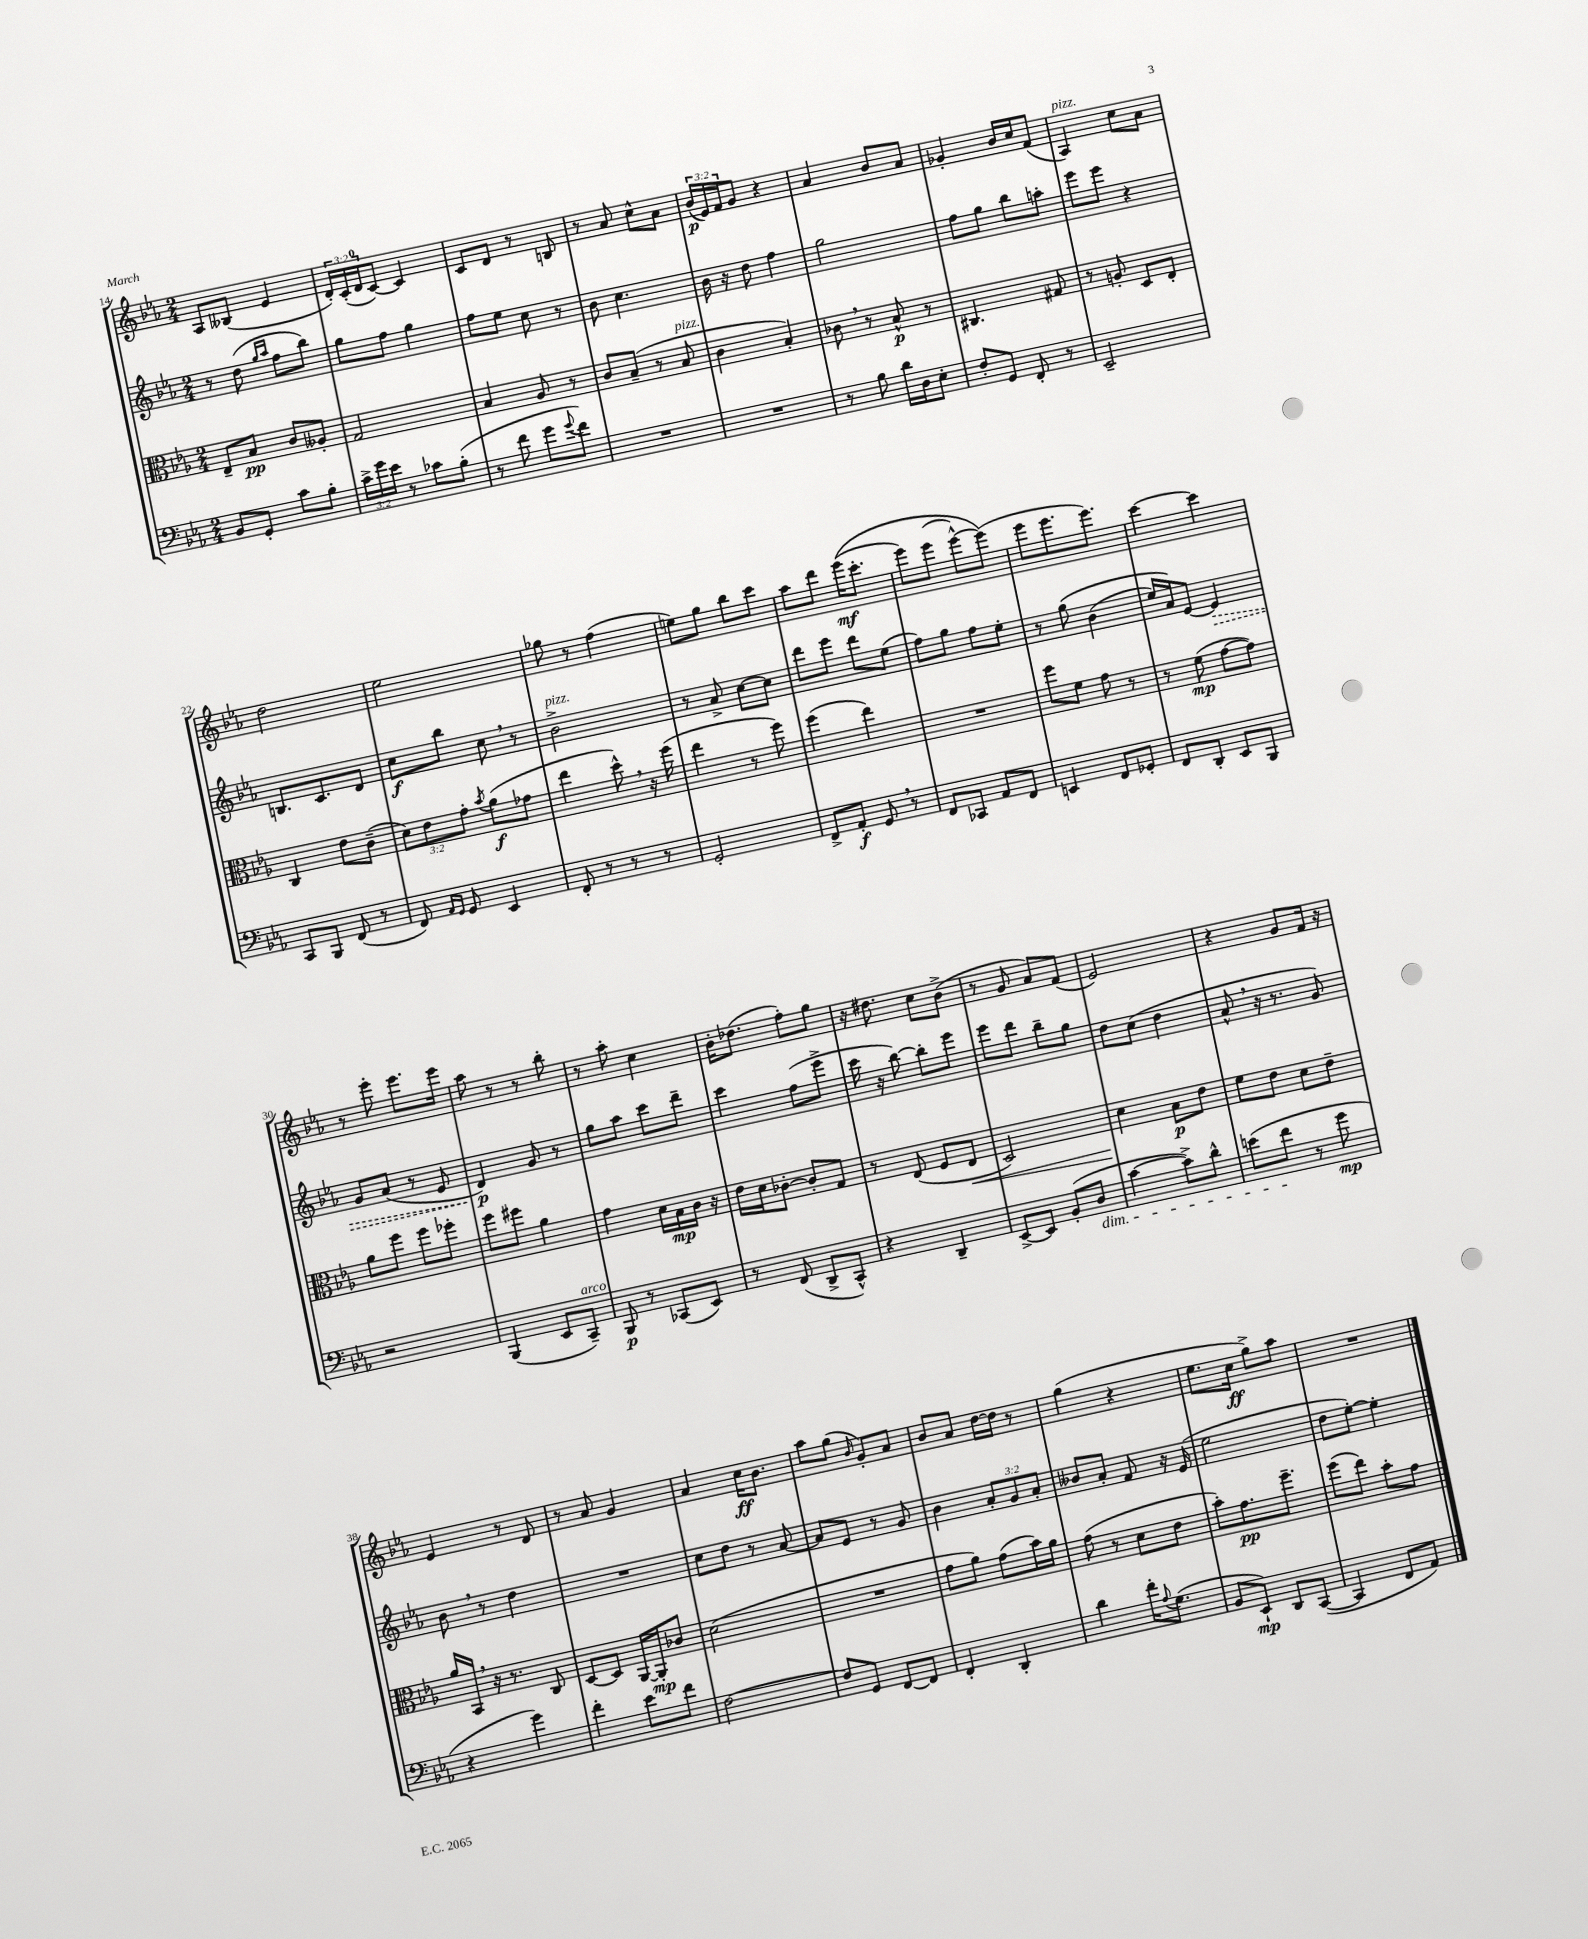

**kern	**dynam	**kern	**dynam	**kern	**dynam	**kern	**dynam
*part4	*part4	*part3	*part3	*part2	*part2	*part1	*part1
*staff4	*staff4	*staff3	*staff3	*staff2	*staff2	*staff1	*staff1
*clefF4	*	*clefC3	*	*clefG2	*	*clefG2	*
*k[b-e-a-]	*	*k[b-e-a-]	*	*k[b-e-a-]	*	*k[b-e-a-]	*
*M2/4	*	*M2/4	*	*M2/4	*	*M2/4	*
=14	=14	=14	=14	=14	=14	=14	=14
8BB-/L	.	8E-~/L	.	8r	.	8A-/L	.
8GG'/J	.	8B-/J	pp	(8dd\	.	(8B--X/J	.
.	.	.	.	16qqgg/LL	.	.	.
.	.	.	.	16qqaa-/JJ	.	.	.
8c\L	.	8c/L	.	8ff\L	.	4e-/	.
8B-'\J	.	8A--X'/J	.	8bb-\J)	.	.	.
=15	=15	=15	=15	=15	=15	=15	=15
24c^\LL	.	2G/	.	8gg\L	.	24d'/LL)	.
24g\	.	.	.	.	.	(24c'/	.
24e-\JJ	.	.	.	.	.	24d/J	.
8r	.	.	.	8ff\J	.	[8c/J)	.
8c-X\L	.	.	.	4gg\	.	4c/]	.
(8B-'\J	.	.	.	.	.	.	.
=16	=16	=16	=16	=16	=16	=16	=16
8r	.	4B-/	.	8ff\L	.	8c/L	.
8f\	.	.	.	8ee-\J	.	8d/J	.
8g\L	.	8A-/	.	8cc\	.	8r	.
8qqg/	.	.	.	.	.	.	.
8f\J)	.	8r	.	8r	.	8Bn/	.
=17	=17	=17	=17	=17	=17	=17	=17
2r	.	8c/L	.	8b-\	.	8r	.
.	.	(8B-~/J	.	4.cc\	.	8a-/	.
.	.	8r	.	.	.	8cc^^\L	.
!	!	!LO:TX:a:i:t=pizz.	!	!	!	!	!
.	.	8B-/	.	.	.	8a-\J	.
=18	=18	=18	=18	=18	=18	=18	=18
2r	.	4c\	.	16b-\	.	(24b-/LL	p
.	.	.	.	.	.	24e-/)	.
.	.	.	.	16r	.	.	.
.	.	.	.	.	.	24f/J	.
.	.	.	.	8dd\	.	8g/J	.
.	.	4B-'/)	.	4ff\	.	4r	.
=19	=19	=19	=19	=19	=19	=19	=19
8r	.	8c-X,\	.	2gg\	.	4a-/	.
8B-\	.	8r	.	.	.	.	.
16d\LL	.	8B-^^/	p	.	.	8b-/L	.
16D\J	.	.	.	.	.	.	.
8E-'\J	.	8r	.	.	.	8a-/J	.
=20	=20	=20	=20	=20	=20	=20	=20
8F'/L	.	4.C#X/	.	8ff\L	.	4g-X'/	.
8GG/J	.	.	.	8gg\J	.	.	.
8FF'/	.	.	.	8bb-\L	.	16b-/LL	.
.	.	.	.	.	.	16cc/J	.
8r	.	8G#X/	.	8aan'\J	.	(8f/J	.
=21	=21	=21	=21	=21	=21	=21	=21
!	!	!	!	!	!	!LO:TX:a:i:t=pizz.	!
2EE-~/	.	8r	.	8eee-\L	.	4A-/)	.
.	.	8An'/	.	8eee-\J	.	.	.
.	.	8D/L	.	4r	.	8cc\L	.
.	.	8E-'/J	.	.	.	8a-\J	.
!!LO:LB:g=z
=22	=22	=22	=22	=22	=22	=22	=22
8CC/L	.	4C/	.	8.Bn/L	.	2dd\	.
8BBB-/J	.	.	.	.	.	.	.
.	.	.	.	8.c/	.	.	.
(8FF/	.	8e-\L	.	.	.	.	.
8r	.	(8c~\J	.	8d/J	.	.	.
=23	=23	=23	=23	=23	=23	=23	=23
8FF/)	.	12d\L)	.	8cc\L	f	2ee-\	.
.	.	12e-\	.	.	.	.	.
16qqAA-/LL	.	.	.	.	.	.	.
16qqGG/JJ	.	.	.	.	.	.	.
8GG/	.	.	.	8bb-\J	.	.	.
.	.	12g'\J	.	.	.	.	.
.	.	8qb-/	.	.	.	.	.
4EE-/	.	(8a-\L	f	8cc,\	.	.	.
.	.	8g-X\J	.	8r	.	.	.
=24	=24	=24	=24	=24	=24	=24	=24
!	!	!	!	!LO:TX:a:i:t=pizz.	!	!	!
8FF'/	.	4ee-\	.	2b-^\	.	8gg-X\	.
8r	.	.	.	.	.	8r	.
8r	.	8dd^^,\)	.	.	.	(4ff\	.
8r	.	16r	.	.	.	.	.
.	.	(16ff\	.	.	.	.	.
=25	=25	=25	=25	=25	=25	=25	=25
2GG'/	.	4ee-\	.	8r	.	8een\L)	.
.	.	.	.	8a-^/	.	8gg\J	.
.	.	8r	.	[8cc\L	.	8bb-\L	.
.	.	8ff\)	.	8cc\J]	.	8ccc\J	.
=26	=26	=26	=26	=26	=26	=26	=26
8FF^/L	.	(4ff\	.	8ddd\L	.	8aa-\L	.
8AA-'/J	f	.	.	8eee-\J	.	8ddd\J	.
8GG,/	.	4ee-\)	.	8ddd\L	.	((16eee-\KL	mf
.	.	.	.	.	.	8.ccc'\J	.
8r	.	.	.	(8ee-\J	.	.	.
=27	=27	=27	=27	=27	=27	=27	=27
8FF/L	.	2r	.	8ff\L)	.	8eee-\L)	.
8CC-X/J	.	.	.	8gg\J	.	(8eee-\J	.
8AA-/L	.	.	.	8ff\L	.	[8eee-^^\L)	.
8FF/J	.	.	.	8ee-'\J	.	(8eee-\J])	.
=28	=28	=28	=28	=28	=28	=28	=28
4EEn/	.	8ff\L	.	8r	.	8eee-\L	.
.	.	8f\J	.	(8gg\	.	8.eee-\	.
8FF/L	.	8g\	.	(4b-\	.	.	.
.	.	.	.	.	.	8.eee-\J)	.
8GG-X'/J	.	8r	.	.	.	.	.
=29	=29	=29	=29	=29	=29	=29	=29
8FF/L	.	8r	.	16ee-/LL)	.	[4ccc\	.
.	.	.	.	16a-/J)	.	.	.
8DD'/J	.	(8f\	mp	[8e-/J	.	.	.
!	!	!	!	!	!LO:HP:b	!	!
8EE-/L	.	[8g\L	.	4e-/]	>	4ccc\]	.
8BBB-/J	.	8g\J])	.	.	.	.	.
!!LO:LB:g=z
=30	=30	=30	=30	=30	=30	=30	=30
2r	.	8a-\L	.	8g/L	.	8r	.
.	.	8ff\J	.	(8a-/J	.	8eee-'\	.
.	.	8ff\L	.	8r	.	8.eee-\L	.
.	.	8ff-X'\J	.	8e-/	.	.	.
.	.	.	.	.	.	16eee-\Jk	.
=31	=31	=31	=31	=31	=31	=31	=31
(4BBB-/	.	8ff\L	.	4d/)	p	8aa-\	.
.	.	8ff#X\J	.	.	.	8r	.
8EE-/L	.	4a-\	.	8g/	]	8r	.
!LO:TX:a:i:t=arco	!	!	!	!	!	!	!
8CC~/J)	.	.	.	8r	.	8bb-'\	.
=32	=32	=32	=32	=32	=32	=32	=32
8BBB-/	p	4g\	.	8gg\L	.	8r	.
8r	.	.	.	8aa-\J	.	8aa-'\	.
(8CC-X/L	.	16d\LL	.	8ccc\L	.	4cc\	.
.	.	16B-\	mp	.	.	.	.
8EE-/J)	.	16c\JJ	.	8ddd~\J	.	.	.
.	.	16r	.	.	.	.	.
=33	=33	=33	=33	=33	=33	=33	=33
8r	.	16e-\LL	.	4ccc\	.	16b-'\KL	.
.	.	16d\J	.	.	.	(8.dd-X\J	.
(8FF/	.	[8c-X'\J	.	.	.	.	.
8DD^/L	.	8c-'/L]	.	(8ff\L	.	8ff'\L)	.
8CC^^/J)	.	8G/J	.	8eee-^\J	.	8gg\J	.
=34	=34	=34	=34	=34	=34	=34	=34
4r	.	8r	.	16ccc\	.	16r	.
.	.	.	.	16r	.	8.dd#X\	.
.	.	(8E-/	.	[8bb-\)	.	.	.
4DD~/	.	8F/L	.	8bb-'\L]	.	8cc\L	.
!	!	!	!LO:HP:b	!	!	!	!
.	.	8E-/J	<	8eee-\J	.	(8b-^\J	.
=35	=35	=35	=35	=35	=35	=35	=35
[8EE-^/L	.	2D/)	.	8eee-\L	.	8r	.
8EE-/J]	.	.	.	8ddd\J	.	8g/	.
(8BB-'/L	.	.	.	8bb-~\L	.	8a-/L)	.
!LO:TX:b:i:t=dim.	!	!	!	!	!	!	!
8D/J	.	.	.	8gg\J	.	(8f/J	.
=36	=36	=36	=36	=36	=36	=36	=36
[4c\	.	4d\	.	8dd\L	.	2e-/)	.
.	.	.	.	(8cc\J	.	.	.
8c^\L])	.	8B-\L	[ p	4dd\	.	.	.
8d^^\J	.	8e-\J	.	.	.	.	.
=37	=37	=37	=37	=37	=37	=37	=37
(8en\L	.	8f\L	.	8a-^^,/	.	4r	.
8f\J	.	8e-\J	.	16r	.	.	.
.	.	.	.	8.r	.	.	.
8r	.	8d\L	.	.	.	8g/L	.
8g\	mp	8e-~\J	.	8g/)	.	16f/Jk	.
.	.	.	.	.	.	16r	.
!!LO:LB:g=z
=38	=38	=38	=38	=38	=38	=38	=38
4r	.	16a-/LL	.	8b-,\	.	4e-/	.
.	.	16BB-,/JJ	.	.	.	.	.
.	.	16r	.	8r	.	.	.
.	.	8.r	.	.	.	.	.
4g\)	.	.	.	4dd\	.	8r	.
.	.	8C/	.	.	.	8d/	.
=39	=39	=39	=39	=39	=39	=39	=39
4f'\	.	[8D/L	.	2r	.	8r	.
.	.	8D/J]	.	.	.	8a-/	.
8e-\L	.	[16AA-/LL	.	.	.	4g/	.
.	.	16AA-'/J]	mp	.	.	.	.
8f\J	.	8c-X/J	.	.	.	.	.
=40	=40	=40	=40	=40	=40	=40	=40
[2F\	.	(2d\	.	8cc\L	.	4a-/	.
.	.	.	.	8dd\J	.	.	.
.	.	.	.	8r	.	16cc\KL	ff
.	.	.	.	.	.	8.b-\J	.
.	.	.	.	[8a-/	.	.	.
=41	=41	=41	=41	=41	=41	=41	=41
8F/L]	.	2r	.	8a-/L]	.	8aa-\L	.
8GG/J	.	.	.	8e-/J	.	(8gg\J	.
.	.	.	.	.	.	16qqb-/	.
[8FF/L	.	.	.	8r	.	8g'/L)	.
8FF/J]	.	.	.	8g/	.	8a-/J	.
=42	=42	=42	=42	=42	=42	=42	=42
4FF'/	.	8g\L	.	4b-\	.	8b-/L	.
.	.	8a-\J)	.	.	.	8a-/J	.
4DD'/	.	(8g\L	.	12a-'/L	.	[16dd\LL	.
.	.	.	.	.	.	16dd\JJ]	.
.	.	.	.	12g/	.	.	.
.	.	16b-\L)	.	.	.	8r	.
.	.	.	.	12a-'/J	.	.	.
.	.	16a-\JJ	.	.	.	.	.
=43	=43	=43	=43	=43	=43	=43	=43
4d\	.	(8g\	.	8b--X/L	.	(4gg\	.
.	.	8r	.	8a-'/J	.	.	.
16f'\KL	.	8d\L	.	8f/	.	4r	.
8qqA-/	.	.	.	.	.	.	.
(8.G\J	.	.	.	.	.	.	.
.	.	8e-\J	.	16r	.	.	.
.	.	.	.	(16e-/	.	.	.
=44	=44	=44	=44	=44	=44	=44	=44
8BB-/L	.	8b-'\L)	.	2ee-\	.	8.ee-\L	.
8EE-`/J)	mp	8.g\	pp	.	.	.	.
.	.	.	.	.	.	16cc\Jk	ff
8DD/L	.	.	.	.	.	8gg^\L)	.
.	.	8.ff~\J	.	.	.	.	.
([8CC/J	.	.	.	.	.	8aa-\J	.
=45	=45	=45	=45	=45	=45	=45	=45
4CC/]	.	(8ff\L	.	8dd\L	.	2r	.
.	.	8ee-\J)	.	[8ee-'\J)	.	.	.
8FF/L	.	8b-'\L	.	4ee-'\]	.	.	.
8AA-/J)	.	8g\J	.	.	.	.	.
==	==	==	==	==	==	==	==
*-	*-	*-	*-	*-	*-	*-	*-
